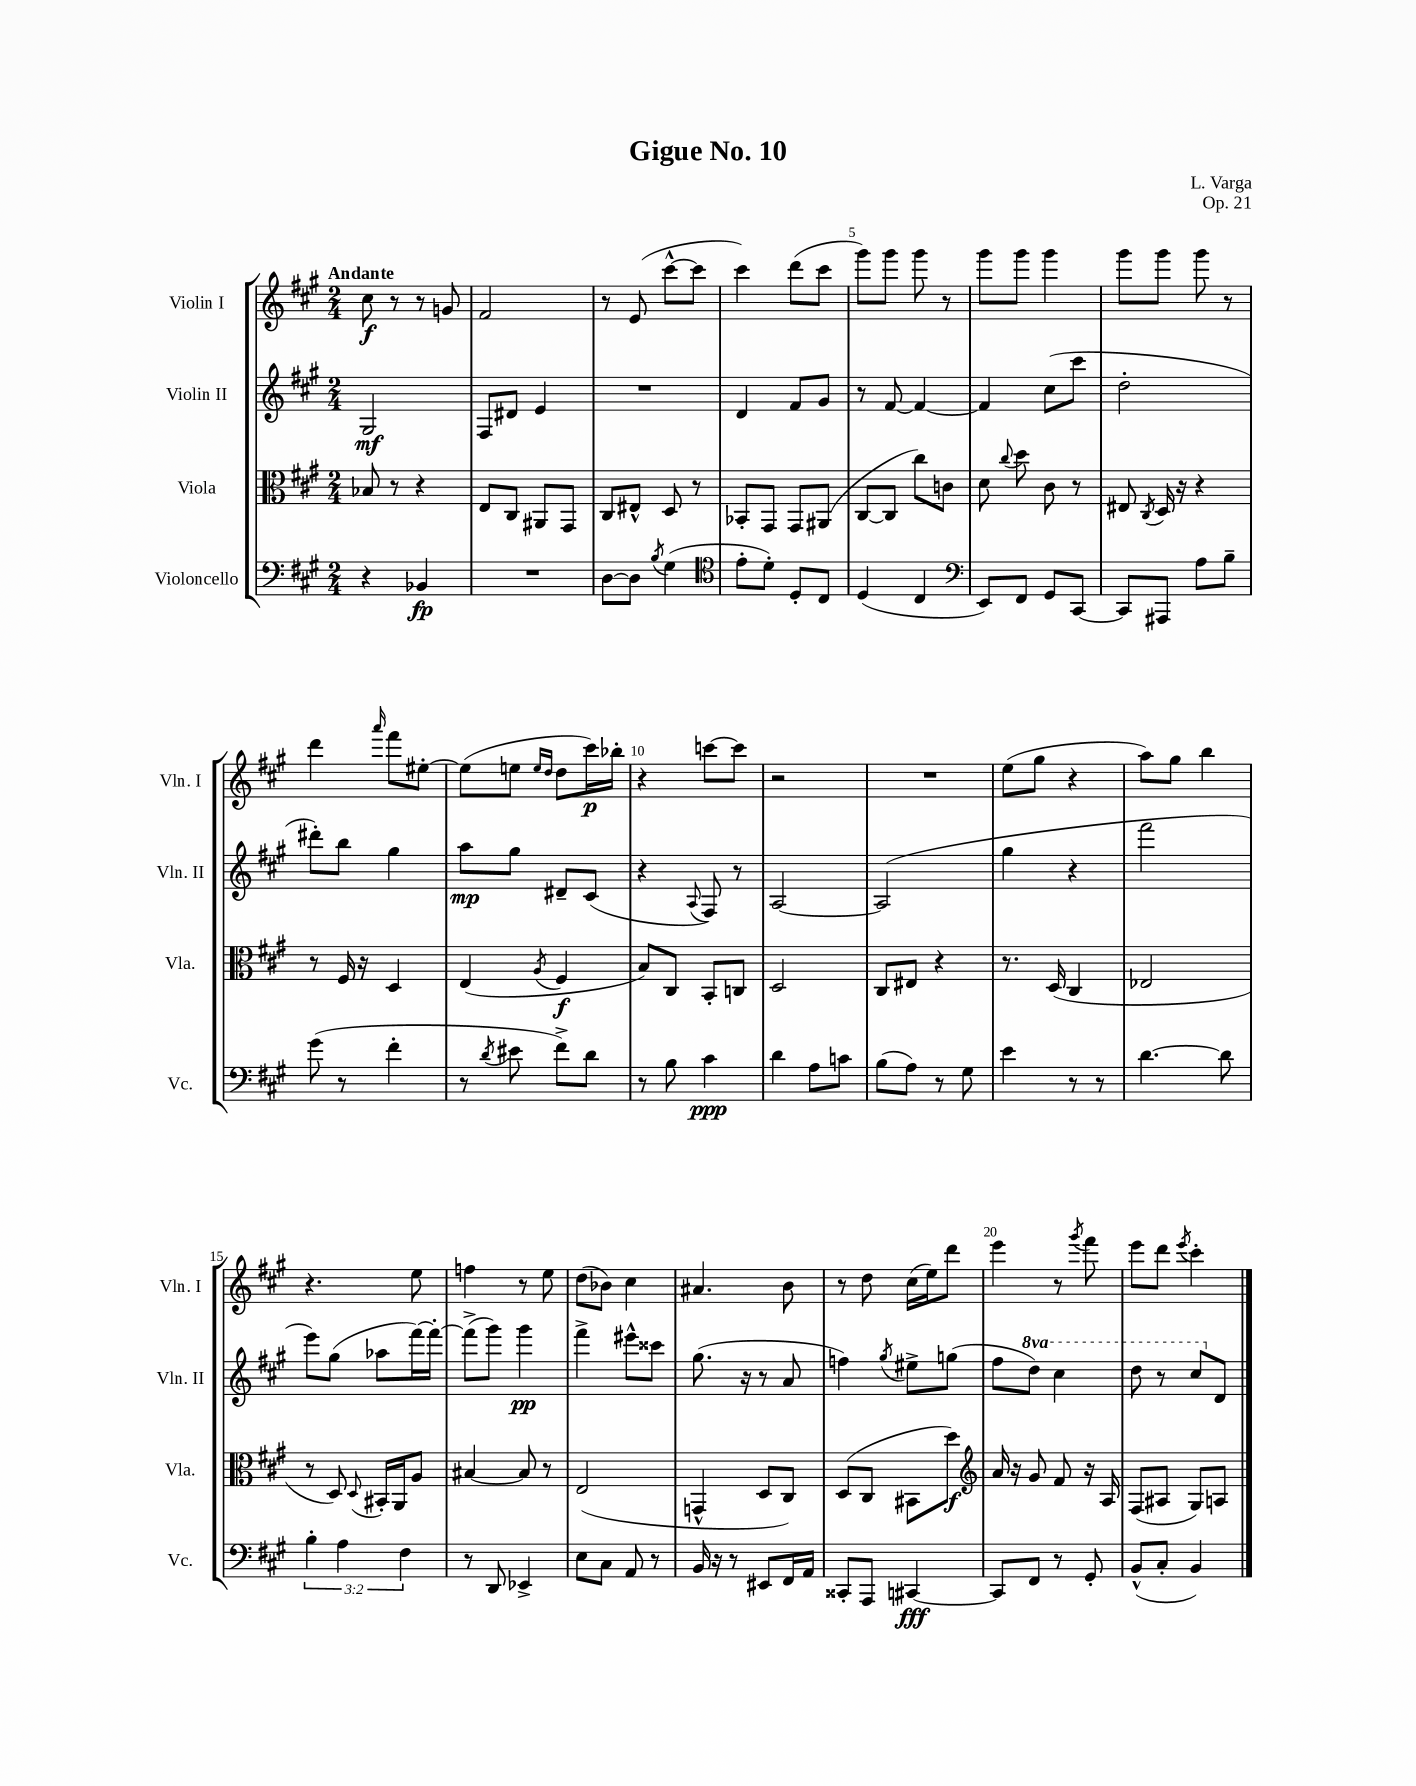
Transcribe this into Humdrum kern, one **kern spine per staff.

**kern	**dynam	**kern	**dynam	**kern	**dynam	**kern	**dynam
*part4	*part4	*part3	*part3	*part2	*part2	*part1	*part1
*staff4	*staff4	*staff3	*staff3	*staff2	*staff2	*staff1	*staff1
*I"Violoncello	*	*I"Viola	*	*I"Violin II	*	*I"Violin I	*
*I'Vc.	*	*I'Vla.	*	*I'Vln. II	*	*I'Vln. I	*
*clefF4	*	*clefC3	*	*clefG2	*	*clefG2	*
*k[f#c#g#]	*	*k[f#c#g#]	*	*k[f#c#g#]	*	*k[f#c#g#]	*
*M2/4	*	*M2/4	*	*M2/4	*	*M2/4	*
=1	=1	=1	=1	=1	=1	=1	=1
!	!	!	!	!	!	!LO:TX:a:B:t=Andante	!
4r	.	8B-X/	.	2G#/	mf	8cc#\	f
.	.	8r	.	.	.	8r	.
4BB-X/	fp	4r	.	.	.	8r	.
.	.	.	.	.	.	8gn/	.
=2	=2	=2	=2	=2	=2	=2	=2
2r	.	8E/L	.	8F#/L	.	2f#/	.
.	.	8C#/J	.	8d#X/J	.	.	.
.	.	8AA#X/L	.	4e/	.	.	.
.	.	8GG#/J	.	.	.	.	.
=3	=3	=3	=3	=3	=3	=3	=3
[8D\L	.	8C#/L	.	2r	.	8r	.
8D\J]	.	8E#X^^/J	.	.	.	(8e/	.
8qB/	.	.	.	.	.	.	.
(4G#\	.	8D/	.	.	.	[8ccc#^^\L	.
.	.	8r	.	.	.	8ccc#\J]	.
=4	=4	=4	=4	=4	=4	=4	=4
*clefC4	*	*	*	*	*	*	*
8e'\L	.	8BB-X'/L	.	4d/	.	4ccc#\)	.
8d'\J)	.	8GG#/J	.	.	.	.	.
8D'/L	.	8GG#/L	.	8f#/L	.	(8ddd\L	.
8C#/J	.	(8AA#X/J	.	8g#/J	.	8ccc#\J	.
=5	=5	=5	=5	=5	=5	=5	=5
(4D/	.	[8C#/L	.	8r	.	8ggg#\L)	.
.	.	8C#/J]	.	[8f#/	.	8ggg#\J	.
4C#/	.	8cc#\L)	.	4f#/_	.	8ggg#\	.
.	.	8cn\J	.	.	.	8r	.
=6	=6	=6	=6	=6	=6	=6	=6
*clefF4	*	*	*	*	*	*	*
8EE/L)	.	8d\	.	4f#/]	.	8ggg#\L	.
.	.	8qqcc#/	.	.	.	.	.
8FF#/J	.	8dd\	.	.	.	8ggg#\J	.
8GG#/L	.	8c#\	.	(8cc#\L	.	4ggg#\	.
[8CC#/J	.	8r	.	8ccc#\J	.	.	.
=7	=7	=7	=7	=7	=7	=7	=7
8CC#/L]	.	8E#X/	.	2dd'\	.	8ggg#\L	.
.	.	8qC#/	.	.	.	.	.
8AAA#X/J	.	16D/	.	.	.	8ggg#\J	.
.	.	16r	.	.	.	.	.
8A\L	.	4r	.	.	.	8ggg#\	.
8B~\J	.	.	.	.	.	8r	.
!!LO:LB:g=z
=8	=8	=8	=8	=8	=8	=8	=8
(8g#\	.	8r	.	8ddd#X'\L)	.	4ddd\	.
8r	.	16F#/	.	8bb\J	.	.	.
.	.	16r	.	.	.	.	.
.	.	.	.	.	.	16qqaaa/	.
4f#'\	.	4D/	.	4gg#\	.	8fff#\L	.
.	.	.	.	.	.	[8ee#X'\J	.
=9	=9	=9	=9	=9	=9	=9	=9
8r	.	(4E/	.	8aa\L	mp	(8ee#\L]	.
8qd/	.	.	.	.	.	.	.
8e#X\	.	.	.	8gg#\J	.	8een\J	.
.	.	.	.	.	.	16qqee/LL	.
.	.	8qA/	.	.	.	16qqdd/JJ	.
8f#^\L)	.	4F#/	f	8d#X~/L	.	8dd\L	.
8d\J	.	.	.	(8c#/J	.	16ccc#\L)	p
.	.	.	.	.	.	16bb-X'\JJ	.
=10	=10	=10	=10	=10	=10	=10	=10
8r	.	8B/L)	.	4r	.	4r	.
8B\	.	8C#/J	.	.	.	.	.
.	.	.	.	8qqA/	.	.	.
4c#\	ppp	8BB'/L	.	8F#/)	.	[8cccn\L	.
.	.	8Cn/J	.	8r	.	8ccc\J]	.
=11	=11	=11	=11	=11	=11	=11	=11
4d\	.	2D/	.	[2A/	.	2r	.
8A\L	.	.	.	.	.	.	.
8cn\J	.	.	.	.	.	.	.
=12	=12	=12	=12	=12	=12	=12	=12
(8B\L	.	8C#/L	.	(2A/]	.	2r	.
8A\J)	.	8E#X/J	.	.	.	.	.
8r	.	4r	.	.	.	.	.
8G#\	.	.	.	.	.	.	.
=13	=13	=13	=13	=13	=13	=13	=13
4e\	.	8.r	.	4gg#\	.	(8ee\L	.
.	.	.	.	.	.	8gg#\J	.
.	.	(16D/	.	.	.	.	.
8r	.	4C#/	.	4r	.	4r	.
8r	.	.	.	.	.	.	.
=14	=14	=14	=14	=14	=14	=14	=14
[4.d\	.	2E-X/	.	2fff#\	.	8aa\L)	.
.	.	.	.	.	.	8gg#\J	.
.	.	.	.	.	.	4bb\	.
8d\]	.	.	.	.	.	.	.
!!LO:LB:g=z
=15	=15	=15	=15	=15	=15	=15	=15
6B'\	.	8r	.	8eee\L)	.	4.r	.
.	.	8D/)	.	(8gg#\J	.	.	.
6A\	.	.	.	.	.	.	.
.	.	8qqD/	.	.	.	.	.
.	.	16BB#X'/LL	.	8aa-X\L	.	.	.
.	.	16AA/J	.	.	.	.	.
6F#\	.	.	.	.	.	.	.
.	.	8A/J	.	[16fff#\L)	.	8ee\	.
.	.	.	.	16fff#'\JJ_	.	.	.
=16	=16	=16	=16	=16	=16	=16	=16
8r	.	[4B#X/	.	(8fff#^\L]	.	4ffn\	.
8DD/	.	.	.	8ggg#\J)	.	.	.
4EE-X^/	.	8B#/]	.	4ggg#\	pp	8r	.
.	.	8r	.	.	.	8ee\	.
=17	=17	=17	=17	=17	=17	=17	=17
8E\L	.	(2E/	.	4fff#^\	.	(8dd\L	.
8C#\J	.	.	.	.	.	8b-X\J)	.
8AA/	.	.	.	8eee#X^^\L	.	4cc#\	.
8r	.	.	.	8ccc##X\J	.	.	.
=18	=18	=18	=18	=18	=18	=18	=18
16BB/	.	4GGn^^/	.	(8.gg#\	.	4.a#X/	.
16r	.	.	.	.	.	.	.
8r	.	.	.	.	.	.	.
.	.	.	.	16r	.	.	.
8EE#X/L	.	8D/L	.	8r	.	.	.
16FF#/L	.	8C#/J)	.	8a/	.	8b\	.
16AA/JJ	.	.	.	.	.	.	.
=19	=19	=19	=19	=19	=19	=19	=19
8CC##X'/L	.	(8D/L	.	4ffn\)	.	8r	.
8AAA/J	.	8C#/J	.	.	.	8dd\	.
.	.	.	.	8qgg#/	.	.	.
[4CC#X/	fff	8BB#X\L	.	8ee#X^\L	.	(16cc#\LL	.
.	.	.	.	.	.	16ee\J)	.
.	.	8dd\J)	f	(8ggn\J	.	8ddd\J	.
=20	=20	=20	=20	=20	=20	=20	=20
*	*	*clefG2	*	*	*	*	*
8CC#/L]	.	16a/	.	8ff#\L	.	4eee\	.
.	.	16r	.	.	.	.	.
*	*	*	*	*8va	*	*	*
8FF#/J	.	8g#/	.	8ddd\J)	.	.	.
8r	.	8f#/	.	4ccc#\	.	8r	.
.	.	.	.	.	.	8qggg#/	.
8GG#'/	.	16r	.	.	.	8fff#\	.
.	.	16A/	.	.	.	.	.
=21	=21	=21	=21	=21	=21	=21	=21
(8BB^^/L	.	(8F#/L	.	8ddd\	.	8eee\L	.
8C#'/J	.	8A#X/J	.	8r	.	8ddd\J	.
.	.	.	.	.	.	8qeee/	.
4BB/)	.	8G#/L)	.	8ccc#/L	.	4ccc#'\	.
*	*	*	*	*X8va	*	*	*
.	.	8An/J	.	8d/J	.	.	.
==	==	==	==	==	==	==	==
*-	*-	*-	*-	*-	*-	*-	*-
